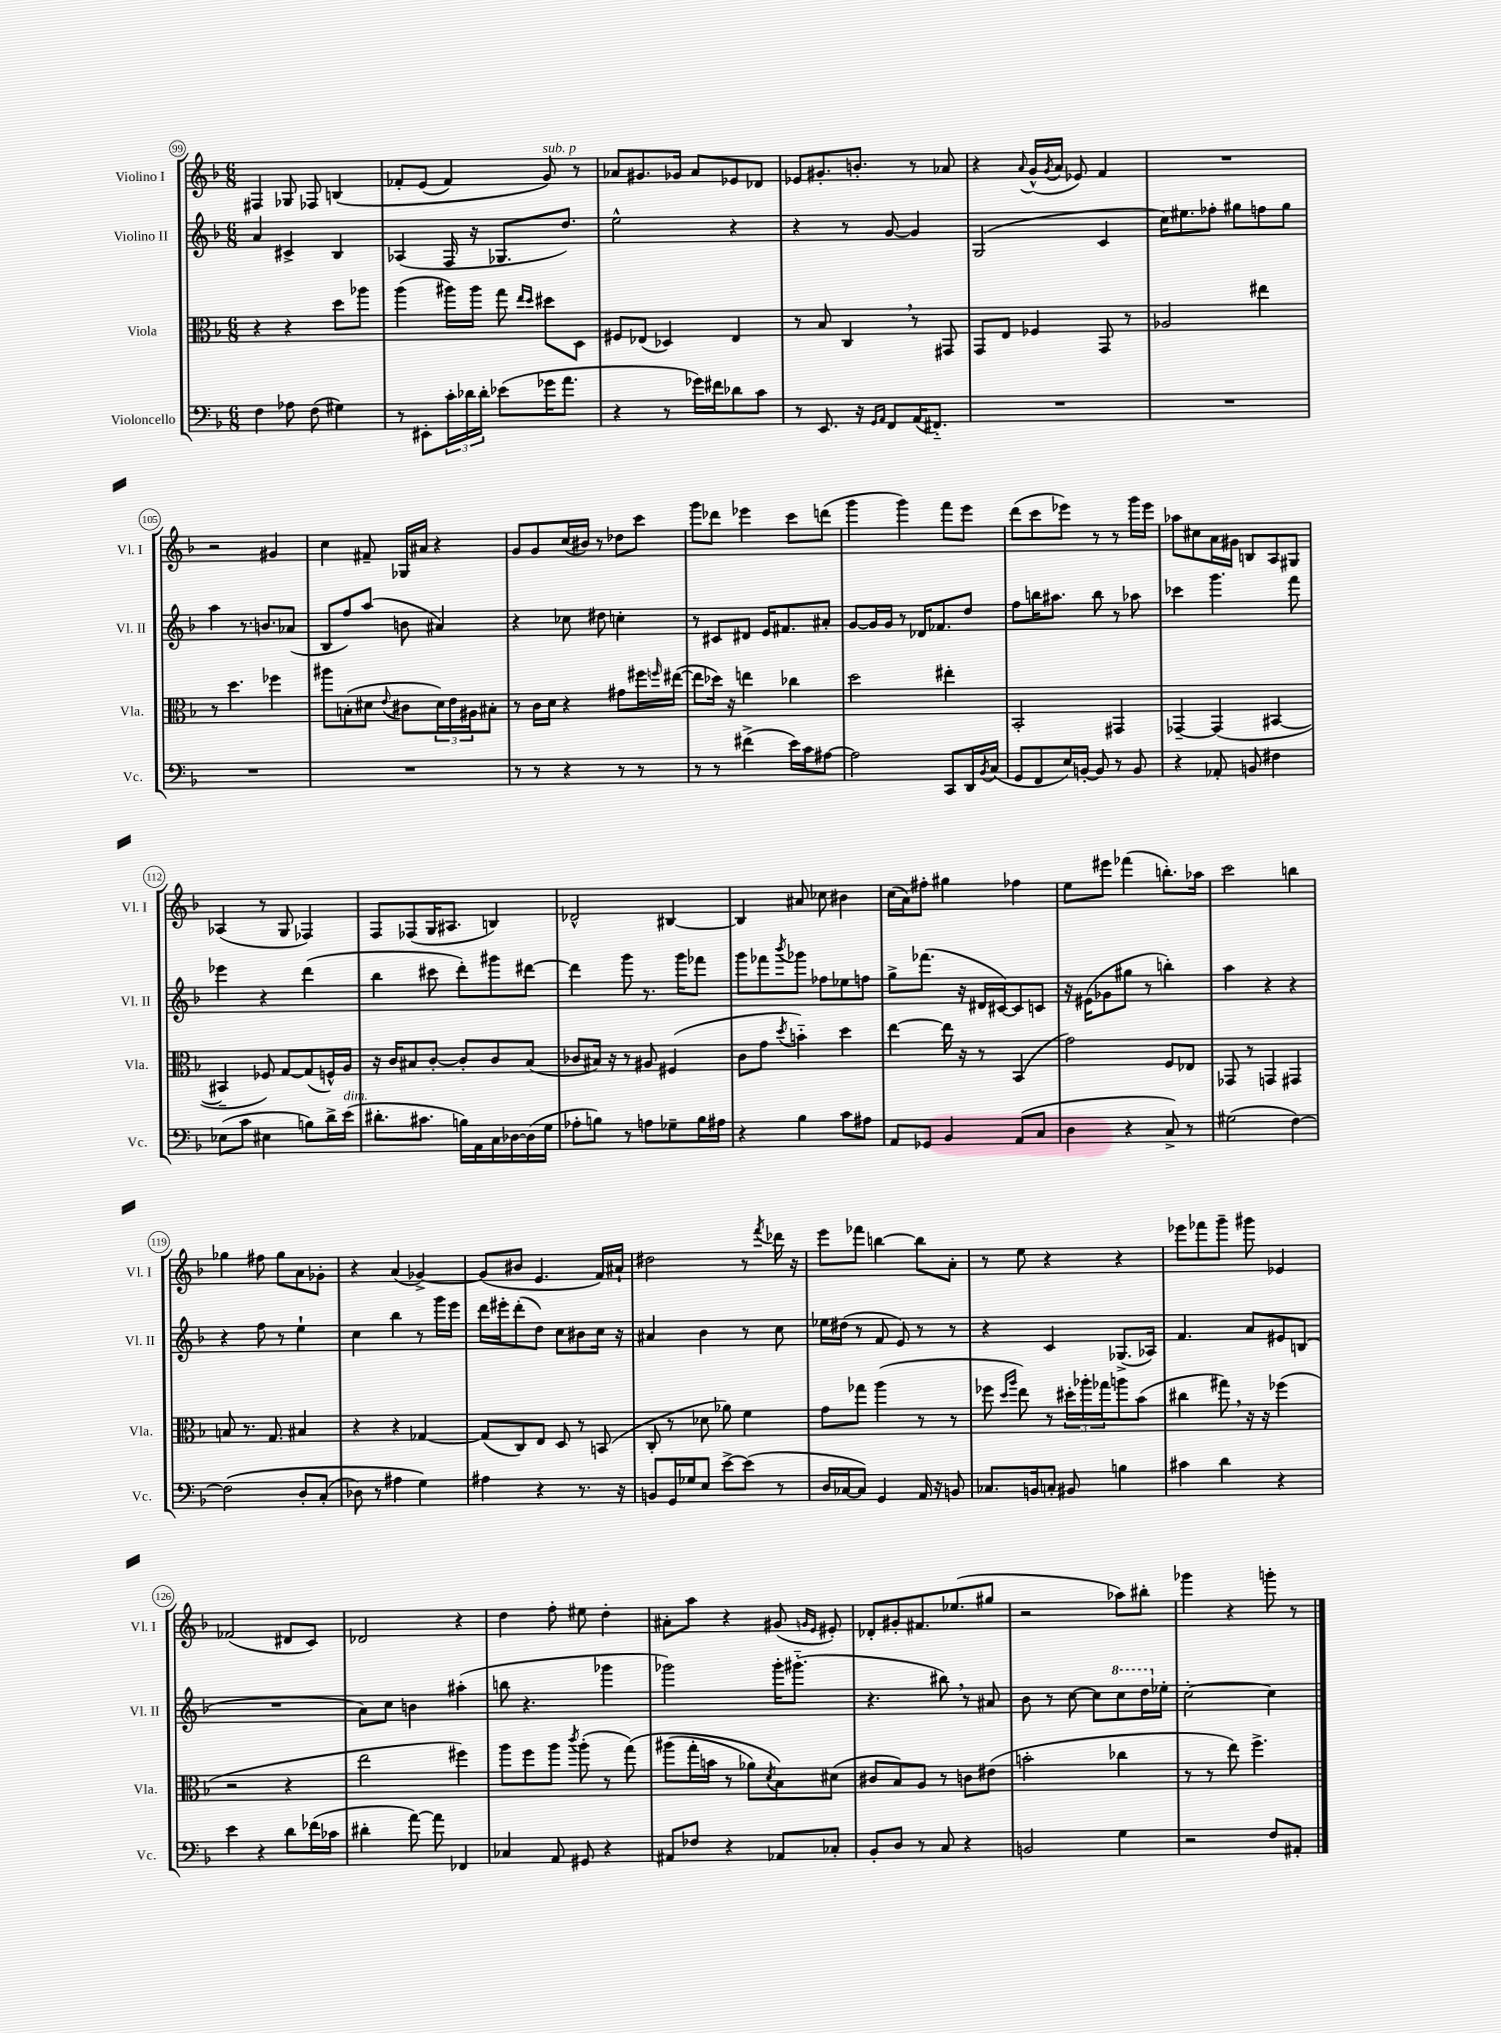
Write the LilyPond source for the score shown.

<<
\new StaffGroup <<
\new Staff = "s0" \with { instrumentName = "Violino I" shortInstrumentName = "Vl. I" } {
    \clef treble \key f \major \numericTimeSignature \time 6/8
    fis4 ges8 fes8 b4\( |
    fes'8-. e'8( fes'4) g'8^\markup { \italic "sub. p" }\) r8 |
    aes'8 gis'8. ges'16 aes'8 ees'8 des'8 |
    ees'8 gis'8.-. b'8.-. r8 aes'8 |
    r4 \appoggiatura { a'8 } g'16-^( \acciaccatura { g'8 } a'16 ees'8) f'4 |
    R2. |
    r2 gis'4 |
    c''4 fis'8-- ges16 ais'16 r4 |
    g'8 g'8 c''16( bis'16) r8 des''8 c'''8 |
    g'''8 des'''8 ees'''4 c'''8 d'''8( |
    g'''4 g'''4) f'''8 e'''8 |
    d'''8( c'''8 ees'''8) r8 r8 g'''16 ees'''16 |
    aes''8 cis''8 a'16 gis'16 b8 a8 gis8 |
    aes4( r8 g8 fes4) |
    f8 fes8( g16 ais8. b4) |
    des'2-^ bis4~ |
    bis4 ais'8 ces''8 bis'4 |
    c''16( a'16) fis''8-. gis''4 fes''4 |
    e''8 eis'''8 fes'''4( b''8.-.) aes''16 |
    c'''2 b''4 |
    ges''4 fis''8 ges''8 a'8 ges'8-. |
    r4 a'4( ges'4~->) |
    ges'8( bis'8 e'4. f'16) ais'16-! |
    dis''2 r8 \acciaccatura { f'''8 } des'''16 r16 |
    e'''8 fes'''8 b''4~ b''8 a'8-. |
    r8 e''8 r4 r4 |
    ees'''8 fes'''8 g'''8-- gis'''8 ees'4 |
    fes'2( dis'8 c'8) |
    des'2 r4 |
    d''4 f''8-. eis''8 d''4-. |
    ais'8-. a''8 r4 gis'8( \grace { g'16 e'16 } eis'8-.) |
    des'8-. gis'8-. fis'8. ees''8.( gis''8 |
    r2 aes''8) bis''8-. |
    ges'''4 r4 g'''8-. r8 \bar "|." |
}
\new Staff = "s1" \with { instrumentName = "Violino II" shortInstrumentName = "Vl. II" } {
    \clef treble \key f \major \numericTimeSignature \time 6/8
    a'4 cis'4-> bes4 |
    aes4( f16 r16 ges8. d''8.) |
    e''2-^ r4 |
    r4 r8 g'8~ g'4 |
    g2( c'4 |
    c''16) eis''8. fes''8-. gis''8 f''8 gis''8 |
    a''4 r8. b'8. aes'8( |
    bes8 f''8) a''8( b'8 ais'4) |
    r4 ces''8 dis''8 c''4-. |
    r8 cis'8 dis'8 e'16 fis'8. ais'8-. |
    g'8~ g'16 g'16 r8 des'16 fes'8. d''8 |
    f''8 b''16 ais''8. b''8 r8 aes''8 |
    ces'''4 g'''4. f'''8 |
    ees'''4 r4 d'''4( |
    bes''4 cis'''8 d'''8-.) gis'''8 dis'''8~ |
    dis'''4 g'''8 r8. g'''16 fes'''8 |
    g'''8 fes'''8 \acciaccatura { bes'''8 } ges'''8 fes''8 ees''8 f''8 |
    g''8-> fes'''8.( r16 dis'16 cis'16~) cis'8 c'8 |
    r16 eis'16( ges'8 gis''8 r8 b''4-.) |
    a''4 r4 r4 |
    r4 f''8 r8 e''4-! |
    c''4 bes''4 r8 g'''16 e'''16 |
    d'''16 eis'''16-. d'''8-.( d''8) c''8 bis'8 c''16 r16 |
    ais'4 bes'4 r8 c''8 |
    ees''16 dis''16( r8 f'8 e'8) r8 r8 |
    r4 c'4 ges8.->( aes16) |
    f'4. a'8 eis'8 b8( |
    R2. |
    a'8) c''8 b'4 ais''4-.( |
    b''8 r4. ges'''4 |
    ges'''2) ges'''16-. gis'''8.-_( |
    r4. bis''8) \breathe r8 ais'8 |
    bes'8 r8 c''8~ c''8 \ottava #1 c'''8 d'''16 \ottava #0 ees''16-. |
    c''2~-. c''4 \bar "|." |
}
\new Staff = "s2" \with { instrumentName = "Viola" shortInstrumentName = "Vla." } {
    \clef alto \key f \major \numericTimeSignature \time 6/8
    r4 r4 d''8 aes''8 |
    a''4( ais''16) ais''16 g''8 \grace { e''16 d''16 } dis''8 d8 |
    fis8 ees8( des4) ees4 |
    r8 bes8 c4 \breathe r8 gis,8 |
    g,8 e8 fes4 g,8 r8 |
    aes2 eis''4 |
    r8 d''4. fes''4 |
    ais''8 b8-.( dis'8 \appoggiatura { e'8 } cis'8 \tuplet 3/2 { dis'16) e'16 ais16 } bis8-. |
    r8 c'16 d'16 r4 gis'8 fis''16 \grace { f''16 } eis''16~( |
    eis''8 des''16) r16 e''4 ces''4 |
    d''2 eis''4-. |
    bes,2-. gis,4 |
    ges,4~-- ges,4( bis,4~ |
    bis,4-- fes8) g8~ g8( f16-^) a16 |
    r16 c'16 bis8 c'8~-. c'8-. c'8 bis8( |
    ces'8 bis16) r16 r8 ais8 fis4( |
    c'8 g'8 \acciaccatura { d''8 } b'4-_) d''4 |
    e''4~ e''16 r16 r8 bes,4( |
    g'2) f8 ees8 |
    ges,8 r8 g,4 gis,4 |
    b8 r8. g8. bis4 |
    r4 r4 ges4~ |
    ges8( c8) e8 d8 r8 b,8( |
    c8-. r8 des'8 aes'8) f'4 |
    g'8 ges''8 a''4( r8 r8 |
    fes''8 \grace { d''16 a''16 } e''8) r8 \tuplet 3/2 { dis''16-. aes''16-. ges''16 } a''8 bes'8( |
    cis''4 gis''8) \breathe r16 r16 fes''4( |
    r2 r4 |
    e''2 fis''4) |
    a''8 f''8 a''8 \acciaccatura { c'''8 } a''8-.( r8 g''8)\( |
    ais''8( g''16-. b'16 r8 aes'8) \acciaccatura { d'8 } bes8\) dis'8( |
    cis'8 bes8) a8 r8 c'8 eis'8( |
    b'2-. ces''4 |
    r8 r8 e''8) f''4.-> \bar "|." |
}
\new Staff = "s3" \with { instrumentName = "Violoncello" shortInstrumentName = "Vc." } {
    \clef bass \key f \major \numericTimeSignature \time 6/8
    f4 aes8 f8( gis4) |
    r8 eis,8-. \tuplet 3/2 { c'16-. des'16 des'16-. } ees'8( ges'16 a'8. |
    r4 r8 ges'16) fis'16 des'8 c'8 |
    r8 e,8. r16 \grace { g,16 a,16 } f,8 a,16( fis,8.-_) |
    R2. |
    R2. |
    R2. |
    R2. |
    r8 r8 r4 r8 r8 |
    r8 r8 fis'4->( e'16) c'16 ais8~ |
    ais2 c,8 d,16 \acciaccatura { bes,8 } c16( |
    g,8 f,8 e16) b,16~-. b,8 r8 b,8 |
    r4 aes,8-. b,8 fis4 |
    ees8( c'8 eis4 b8) d'16-> e'16^\markup { \italic "dim." }( |
    dis'8.-. cis'8. b16) a,16 c16 des16~ des16( g16 |
    aes8-. b8) r8 a8 ges8-- b16 ais16 |
    r4 bes4 c'8 ais8 |
    a,8 ges,8 bes,4 a,8( c8 |
    d4 r4 c8->) r8 |
    gis2( f4~) |
    f2\( d8-. c8-.( |
    des8) r8 ais4 g4\) |
    ais4 r4 r8. r16 |
    b,8 g,16 ges16 e8 e'8~-> e'8( r8 |
    d16 ces16~ ces8) g,4 a,16 r16 b,8 |
    ces8. b,16 c8-. bis,8 b4 |
    cis'4 d'4 r4 |
    e'4 r4 d'8 fes'16( ces'16 |
    dis'4-. a'8~) a'8 fes,4 |
    ces4 a,8 gis,8 r4 |
    ais,8 fes8 r4 aes,8 ces8-. |
    bes,8-. d8 r8 c8 r4 |
    b,2 g4 |
    r2 f8 ais,8-. \bar "|." |
}
>>
>>
\layout { \context { \Score currentBarNumber = #99 \override BarNumber.stencil = #(make-stencil-circler 0.1 0.3 ly:text-interface::print) } }
